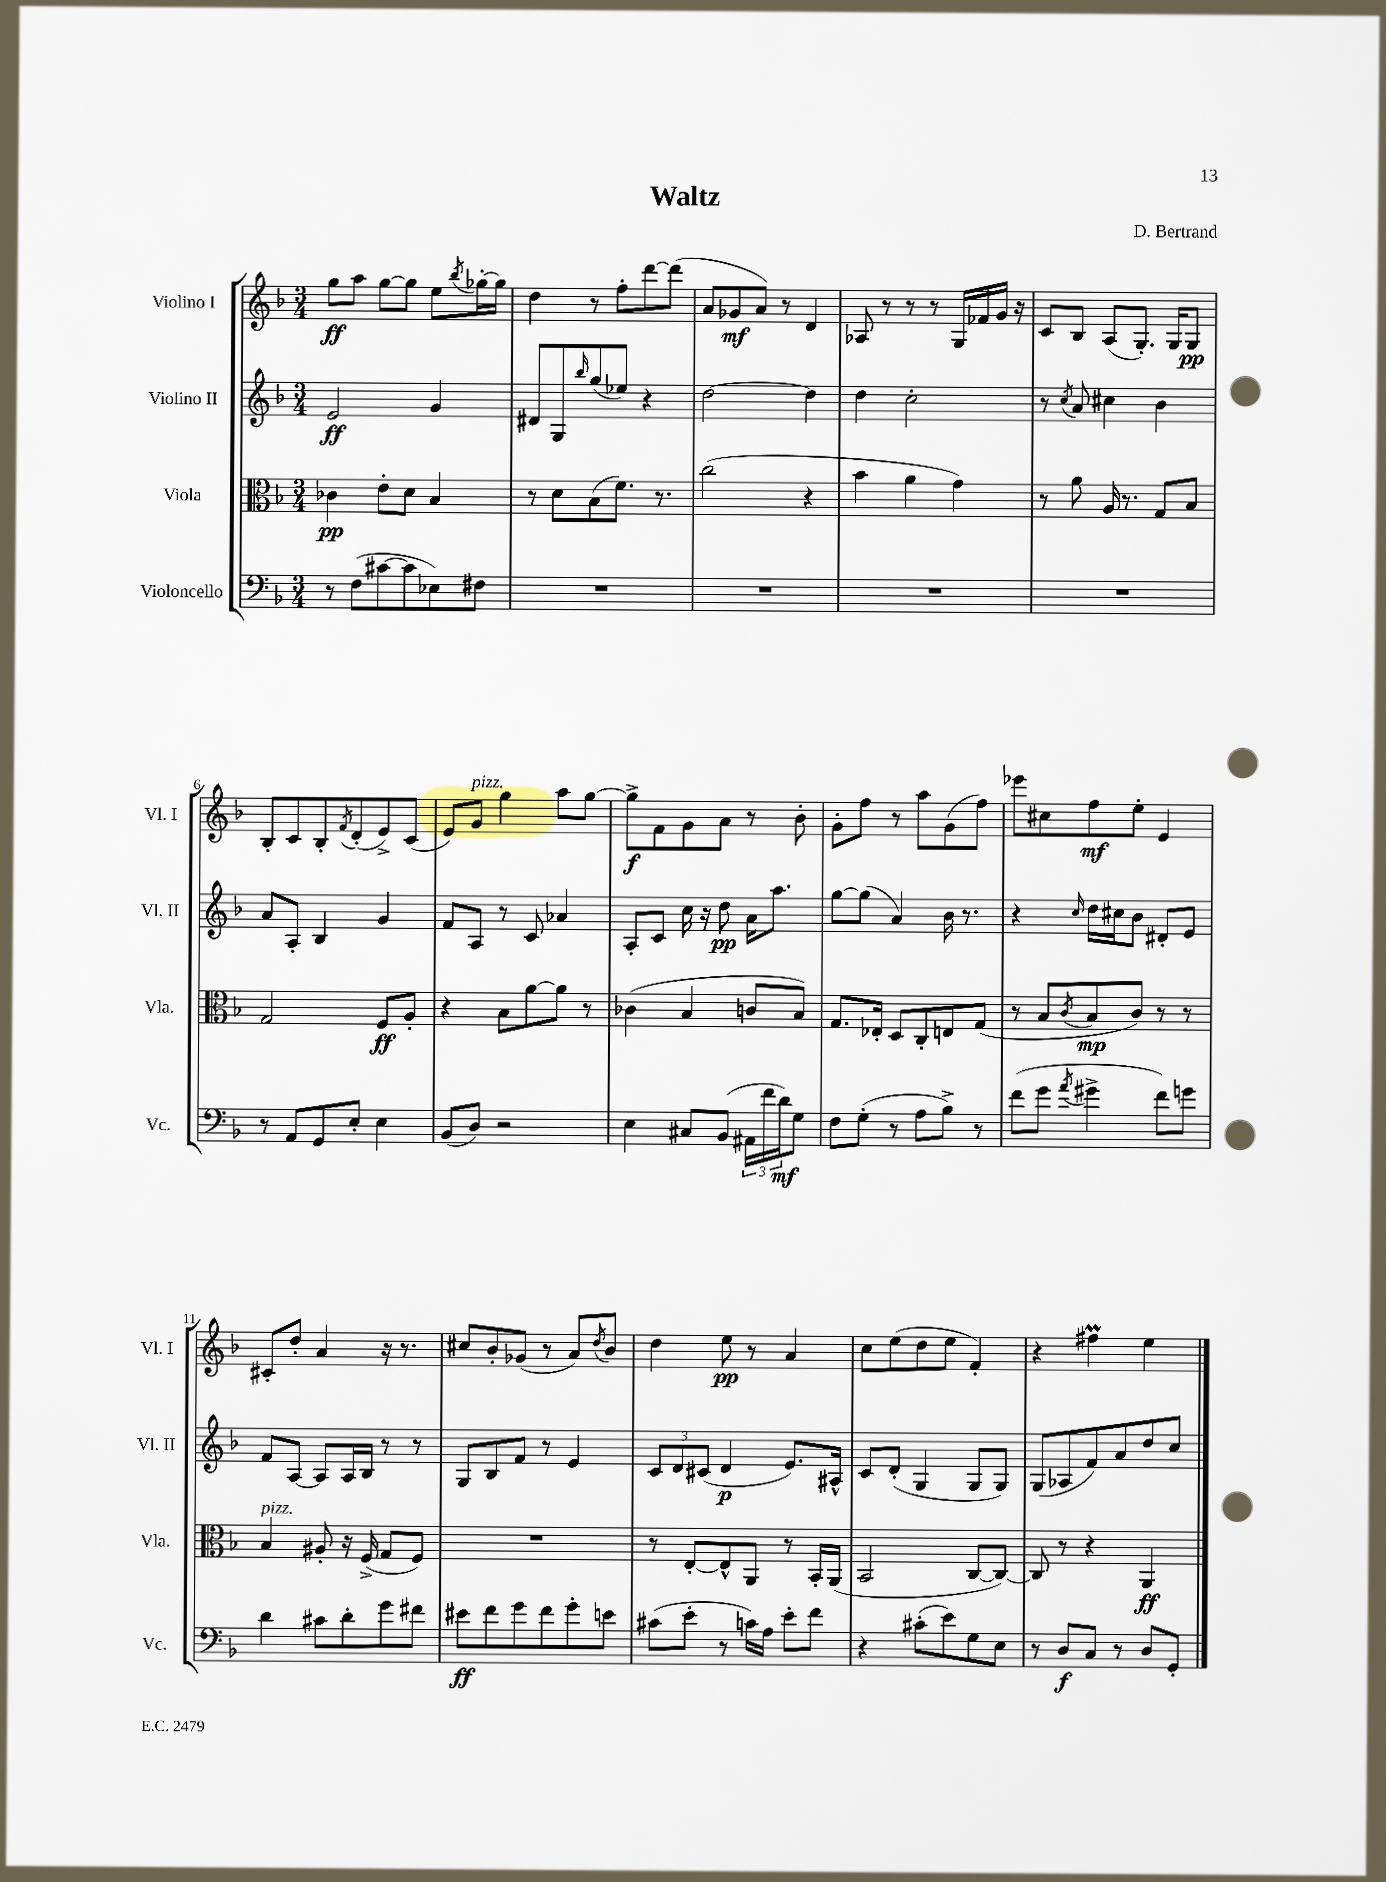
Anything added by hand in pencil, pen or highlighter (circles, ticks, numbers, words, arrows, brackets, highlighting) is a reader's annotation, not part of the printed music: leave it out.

**kern	**kern	**kern	**kern
*staff4	*staff3	*staff2	*staff1
*clefF4	*clefC3	*clefG2	*clefG2
*k[b-]	*k[b-]	*k[b-]	*k[b-]
*M3/4	*M3/4	*M3/4	*M3/4
8r	4c-	2e	8gg
(8F	.	.	8aa
[8c#	8e'	.	[8gg
8c#]	8d	.	8gg]
8E-)	4B-	4g	8ee
.	.	.	8qbb-
8F#	.	.	[16gg-'
.	.	.	16gg-]
=	=	=	=
2.r	8r	8d#	4dd
.	8d	8G	.
.	.	16qqbb-	.
.	(8B-	(8gg	8r
.	8.f)	8ee-)	8ff'
.	.	4r	[8ddd
.	8.r	.	.
.	.	.	(8ddd]
=	=	=	=
2.r	(2cc	[2dd	8a
.	.	.	8g-
.	.	.	8a)
.	.	.	8r
.	4r	4dd]	4d
=	=	=	=
2.r	4b-	4dd	8A-
.	.	.	8r
.	4a	2cc'	8r
.	.	.	8r
.	4g)	.	16G
.	.	.	16f-
.	.	.	16g
.	.	.	16r
=	=	=	=
2.r	8r	8r	8c
.	.	8qcc	.
.	8a	8a	8B-
.	16A	4cc#	(8A
.	8.r	.	.
.	.	.	8.G')
.	8G	4b-	.
.	.	.	16G
.	8B-	.	8G
=	=	=	=
8r	2G	8a	8B-'
8AA	.	8A'	8c
8GG	.	4B-	8B-'
.	.	.	8qf
8E'	.	.	(8d'
4E	8F	4g	8e^)
.	8A'	.	(8c
=	=	=	=
(8BB-	4r	8f	8e)
8D)	.	8A	8g
2r	8B-	8r	4gg
.	[8a	8c	.
.	8a]	4a-	8aa
.	8r	.	[8gg
=	=	=	=
4E	(4c-	8A'	8gg^]
.	.	8c	8f
8C#	4B-	16cc	8g
.	.	16r	.
(8BB-	.	8dd	8a
24AA#	8c	16a	8r
24f	.	.	.
.	.	8.aa	.
24d)	.	.	.
8G	8B-)	.	8b-'
=	=	=	=
8F	8.G	[8gg	8g'
(8G'	.	(8gg]	8ff
.	16E-'	.	.
8r	8D	4a)	8r
8A	8C'	.	8aa
8B-^)	8E	16b-	(8g
.	.	8.r	.
8r	(8G	.	8ff)
=	=	=	=
(8f	8r	4r	8eee-
8g	8B-	.	8cc#
8qa	8qc	16qqcc	.
4g#^	8B-	16dd	8ff
.	.	16cc#	.
.	8c)	8b-	8ee'
8f)	8r	8d#'	4e
8g	8r	8e	.
=	=	=	=
4d	4B-	8f	8c#'
.	.	[8A	8dd'
8c#	8A#'	8A]	4a
8d'	16r	16A	.
.	(16F^	16B-	.
8g	8G	8r	16r
.	.	.	8.r
8f#	8F)	8r	.
=	=	=	=
8e#	2.r	8G	8cc#
8f	.	8B-	8b-'
8g	.	8f	(8g-
8f	.	8r	8r
8g'	.	4e	8a)
.	.	.	8qdd
8e	.	.	8b-
=	=	=	=
(8c#	8r	12c	4dd
.	.	12d	.
8e'	[8E'	.	.
.	.	(12c#	.
8r	8E^^]	4d	8ee
16c)	8AA	.	8r
16A	.	.	.
8e'	8r	8.e)	4a
8f	16BB-'	.	.
.	(16AA	16A#^^	.
=	=	=	=
4r	2BB-	8c	8cc
.	.	(8d'	(8ee
(8c#'	.	4G	8dd
8e)	.	.	8ee
8G	[8C	8G	4f')
8E	8C_)	8G)	.
=	=	=	=
8r	8C]	(8G	4r
8D	8r	8A-	.
8C	4r	8f)	4ff#
8r	.	8a	.
8D	4AA	8dd	4ee
8GG'	.	8cc	.
==	==	==	==
*-	*-	*-	*-
